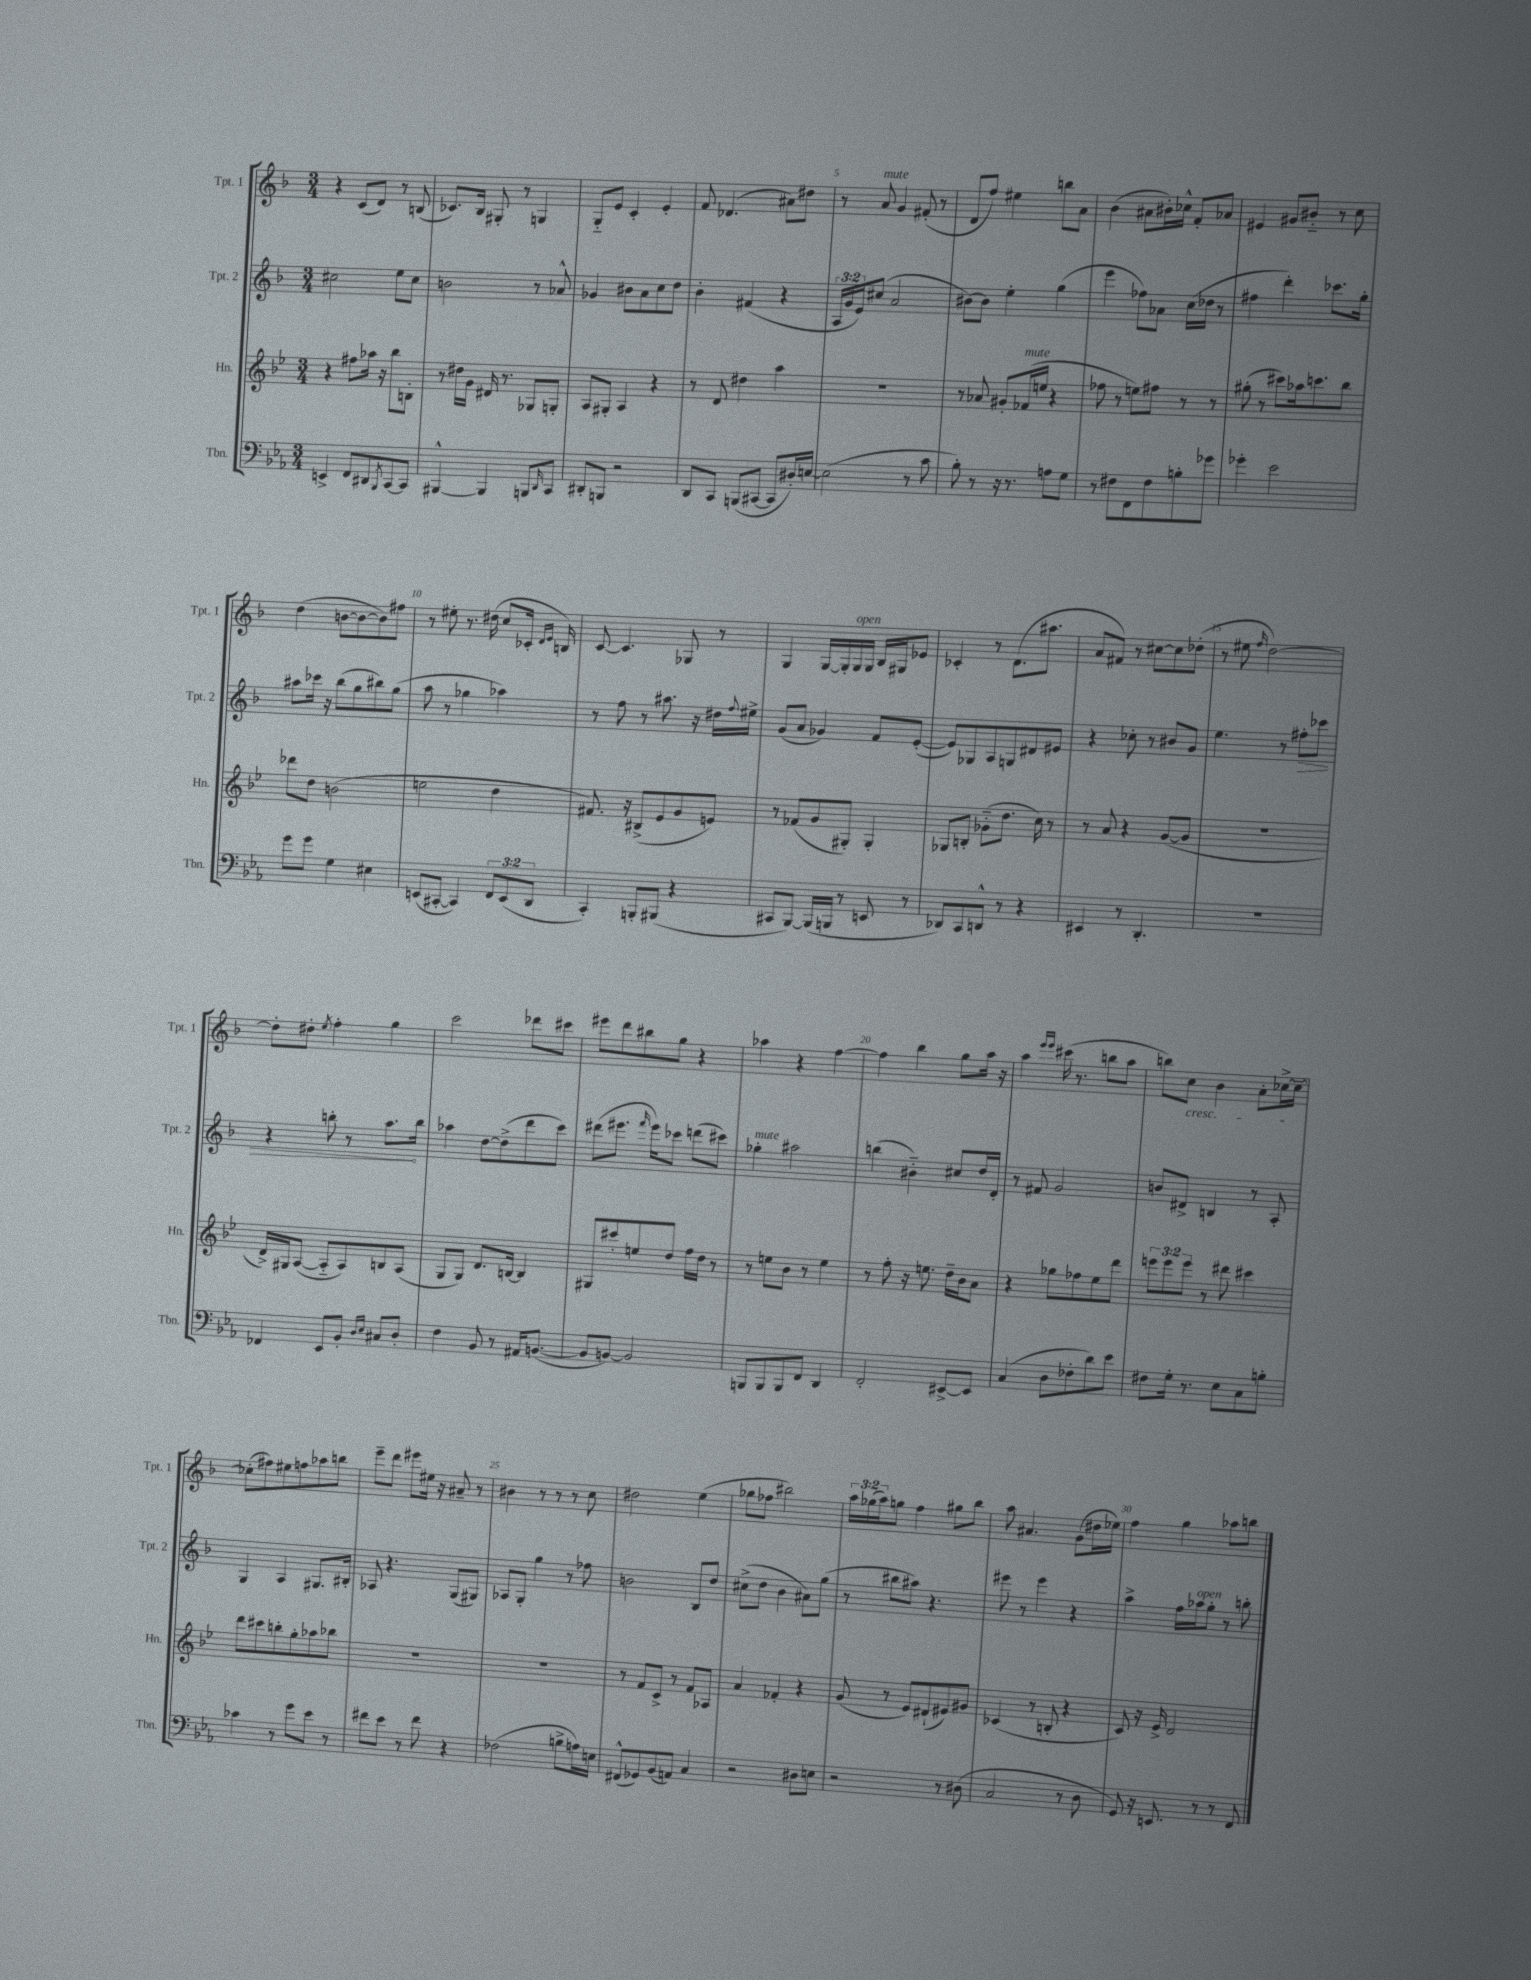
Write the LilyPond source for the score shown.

<<
\new StaffGroup <<
\new Staff = "s0" \with { instrumentName = "Tpt. 1" shortInstrumentName = "Tpt. 1" } {
    \clef treble \key f \major \numericTimeSignature \time 3/4 \override Staff.TupletNumber.text = #tuplet-number::calc-fraction-text
    r4 c'8( d'8) r8 b8( |
    ces'8.) bes16 gis8-. r8 g4 |
    g8-_ e'8 c'4-. e'4-. |
    f'8 des'4.( ais'8) dis''8 |
    r8 a'8^\markup { \italic "mute" } g'4 fis'8-.( r8 |
    d'8 f''8) eis''4 b''8 a'8 |
    bes'4( ais'8 bis'16-.) ces''16-^ f'8-. aes'8 |
    eis'4 gis'8 bis'8-_ r8 c''8 |
    d''4( b'8~ b'8~ b'8) fis''8 |
    r8 eis''8-. r8. dis''16( c''8 ces'16-. \grace { d'16 e'16 } b16) |
    c'8~ c'4. ges8 r8 |
    g4 g16~ g16-. g16^\markup { \italic "open" } g16 bes16 gis16 ees'8 |
    ces'4-. r8 d'8.( ais''8. |
    a'8 fis'8) r8 cis''8~ cis''8 des''8-.( |
    r8 eis''8 \grace { f''16 } d''2~) |
    d''8-. dis''8-. \acciaccatura { e''8 } f''4-. g''4 |
    c'''2 des'''8 cis'''8 |
    eis'''8 d'''8 bis''8 g''8 r4 |
    aes''4 r4 f''4~ |
    f''4 bes''4 g''8 a''16 r16 |
    a''4 \grace { e'''16 e'''16 } cis'''16( r8. b''8 a''8 |
    b''8) c''8\cresc bes'4 a'8-. ces''16~-> ces''16~--\! |
    ces''8-.( fis''8) eis''8 f''8 aes''8 b''8 |
    e'''8-- d'''8 eis'''8 eis''16 r16 ais'8-- r8 |
    bis'4 r8 r8 r8 c''8 |
    dis''2 e''4( |
    ges''8 fes''8 bis''2) |
    \tuplet 3/2 { a''16 ges''16( a''16) } g''8 f''4 gis''8 bes''8 |
    a''8 ais'4. g'8( dis''16 ees''16) |
    f''4 g''4 aes''8 b''8 \bar "|." |
}
\new Staff = "s1" \with { instrumentName = "Tpt. 2" shortInstrumentName = "Tpt. 2" } {
    \clef treble \key f \major \numericTimeSignature \time 3/4 \override Staff.TupletNumber.text = #tuplet-number::calc-fraction-text
    cis''2 e''8 cis''8 |
    b'2 r8 aes'8-^ |
    ges'4 bis'8 a'8 c''8 d''8 |
    bes'4-. fis'4( r4 |
    \tuplet 3/2 { a16 g'16 e'16) } cis''8( a'2 |
    bis'8~) bis'8 e''4-. g''4( |
    e'''4 fes''8) aes'8 c''16( des''16 r8 |
    fis''4 d'''4-.) ces'''8. g''16-. |
    ais''8 ces'''16 r16 bes''8( g''8 bis''8) g''8( |
    a''8 r8 ges''4 aes''4) |
    r8 f''8 r8 ais''8. r16 dis''16 \appoggiatura { f''8 } eis''16-> |
    g'8( a'8 ges'4) f'8 e'8~-.( |
    e'8) ges8 a8 g8 dis'8 eis'8 |
    r4 ces''8-. r8 bis'8 g'8 |
    e''4. r8 \once \override Hairpin.circled-tip = ##t fis''8-.\> ces'''8 |
    r4 b''8-. r8 a''8.\! b''16 |
    aes''4 d''8~ d''8->( d'''8 c'''8) |
    dis'''8( eis'''8. \grace { f'''16 } eis'''16) ces'''8 d'''8( cis'''8) |
    ges''4-.^\markup { \italic "mute" } ais''2 |
    b''4( bis'4-_) cis''8 d''16 d'16-. |
    r8 fis'8 g'2 |
    b'8 dis'8-> b4 r8 a8-. |
    g4 a4 gis8. bis16-. |
    aes8 r4. g8( gis8) |
    aes8 g8-. g''4 r8 fes''8 |
    b'2 bes8 d''8 |
    cis''8->( d''8 bes'4 ais'8) g''8( |
    r8 bis''8 ais''8) r4. |
    eis'''8 r8 eis'''4 r4 |
    a''4-> f''16 aes''16^\markup { \italic "open" } g''8-. r8 b''8-. \bar "|." |
}
\new Staff = "s2" \with { instrumentName = "Hn." shortInstrumentName = "Hn." } {
    \clef treble \key bes \major \numericTimeSignature \time 3/4 \override Staff.TupletNumber.text = #tuplet-number::calc-fraction-text
    r4 fis''8 aes''16 r16 bes''8 b8-. |
    r8 dis''16 g'16 dis'16 r8. ges8 g8-. |
    a8 gis8-. a4 r4 |
    r8 d'8 dis''4 a''4 |
    R2. |
    r8 aes'8 gis'8-. fes'16^\markup { \italic "mute" }( e''16 r4 |
    fes''8 r8 e''8) fis''8 r8 r8 |
    gis''8-.( r8 cis'''8) aes''16 c'''8. bes''8 |
    des'''8 d''8 b'2( |
    e''2 d''4 |
    fis'8.) r16 bis8->( ees'8 g'8 e'8) |
    r8 fes'8( g'8 gis8-.) gis4-. |
    ges8 b8-. ges'8-_( d''8. c''16) r8 |
    r8 a'8 r4 g'8~( g'8 |
    R2. |
    d'16->) gis16 a8~( a8-_ a8) b8 a8( |
    g8 g8) d'8. b16~ b4 |
    gis8 cis'''8-. e''8 d''8 f''16 d''16 r8 |
    r8 e''8 bes'8 r8 e''4 |
    r8 f''8-. r16 e''8. d''16-- bes'16 a'8 |
    r4 ges''8 fes''8 ees''8 d'''8 |
    \tuplet 3/2 { e'''8 e'''8 e'''8 } r8 dis'''8 cis'''4 |
    d'''8 cis'''8 b''8-. g''8-. aes''8 bes''8 |
    R2. |
    R2. |
    r8 f'8 c'8-> r8 f'8 aes8 |
    a'4 fes'4-. r4 |
    g'8( r8 ees'8) dis'8-!( eis'8) gis'8 |
    ces'4( r8 b8-. r4 |
    c'8) r16 ees'16-> d'2 \bar "|." |
}
\new Staff = "s3" \with { instrumentName = "Tbn." shortInstrumentName = "Tbn." } {
    \clef bass \key ees \major \numericTimeSignature \time 3/4 \override Staff.TupletNumber.text = #tuplet-number::calc-fraction-text
    e,4-> f,8 dis,8 \acciaccatura { bes,,8 } c,8~ c,8 |
    bis,,4~-^ bis,,4 b,,8 \grace { d,16 } c,8 |
    dis,8-. b,,8 r2 |
    d,8 c,8 b,,8( cis,8~ cis,8 dis16-.) e16~ |
    e2( r8 c'8 |
    bes8-.) r8 r16 r8. a8 g8 |
    r8 fis8 f,8 fis8 b8-. ges'8 |
    ges'4-. ees'2 |
    g'8 g'8 g4 eis4 |
    e,8( cis,8~-. cis,4) \tuplet 3/2 { f,8 e,8( d,8 } |
    c,4-.) b,,8-. bis,,8( r4 |
    cis,8 bes,,8~) bes,,16( b,,16 r8 e,8 r8 |
    des,8) c,8 d,8-^ r8 r4 |
    eis,4 r8 d,4.-. |
    R2. |
    fes,4 ees,8 bes,8-. \grace { d16 ees16 } cis8 d8-. |
    f4 bes,8 r8 ais,16 b,8.~( |
    b,8 b,8~) b,2 |
    b,,8 b,,8 b,,8 f,8 d,4 |
    f,2-. eis,8~-> eis,8 |
    c4( d8 fes8-. d'8) ees'8 |
    fis8 g16-. r8. ees8 c8 b8-. |
    ces'4 r8 g'8 ees'8 r8 |
    fis'8 ees'8 r8 fis'8 r4 |
    fes2( b8-> a16) e16 |
    fis,8-^( ges,8) bes,8( a,8) c4 |
    r2 dis8 e8 |
    r2 r8 dis8( |
    c2 r8 d8 |
    g,8) r16 e,8. r8 r8 f,8 \bar "|." |
}
>>
>>
\layout { \context { \Score \override BarNumber.break-visibility = ##(#f #t #t) barNumberVisibility = #(every-nth-bar-number-visible 5) } }
